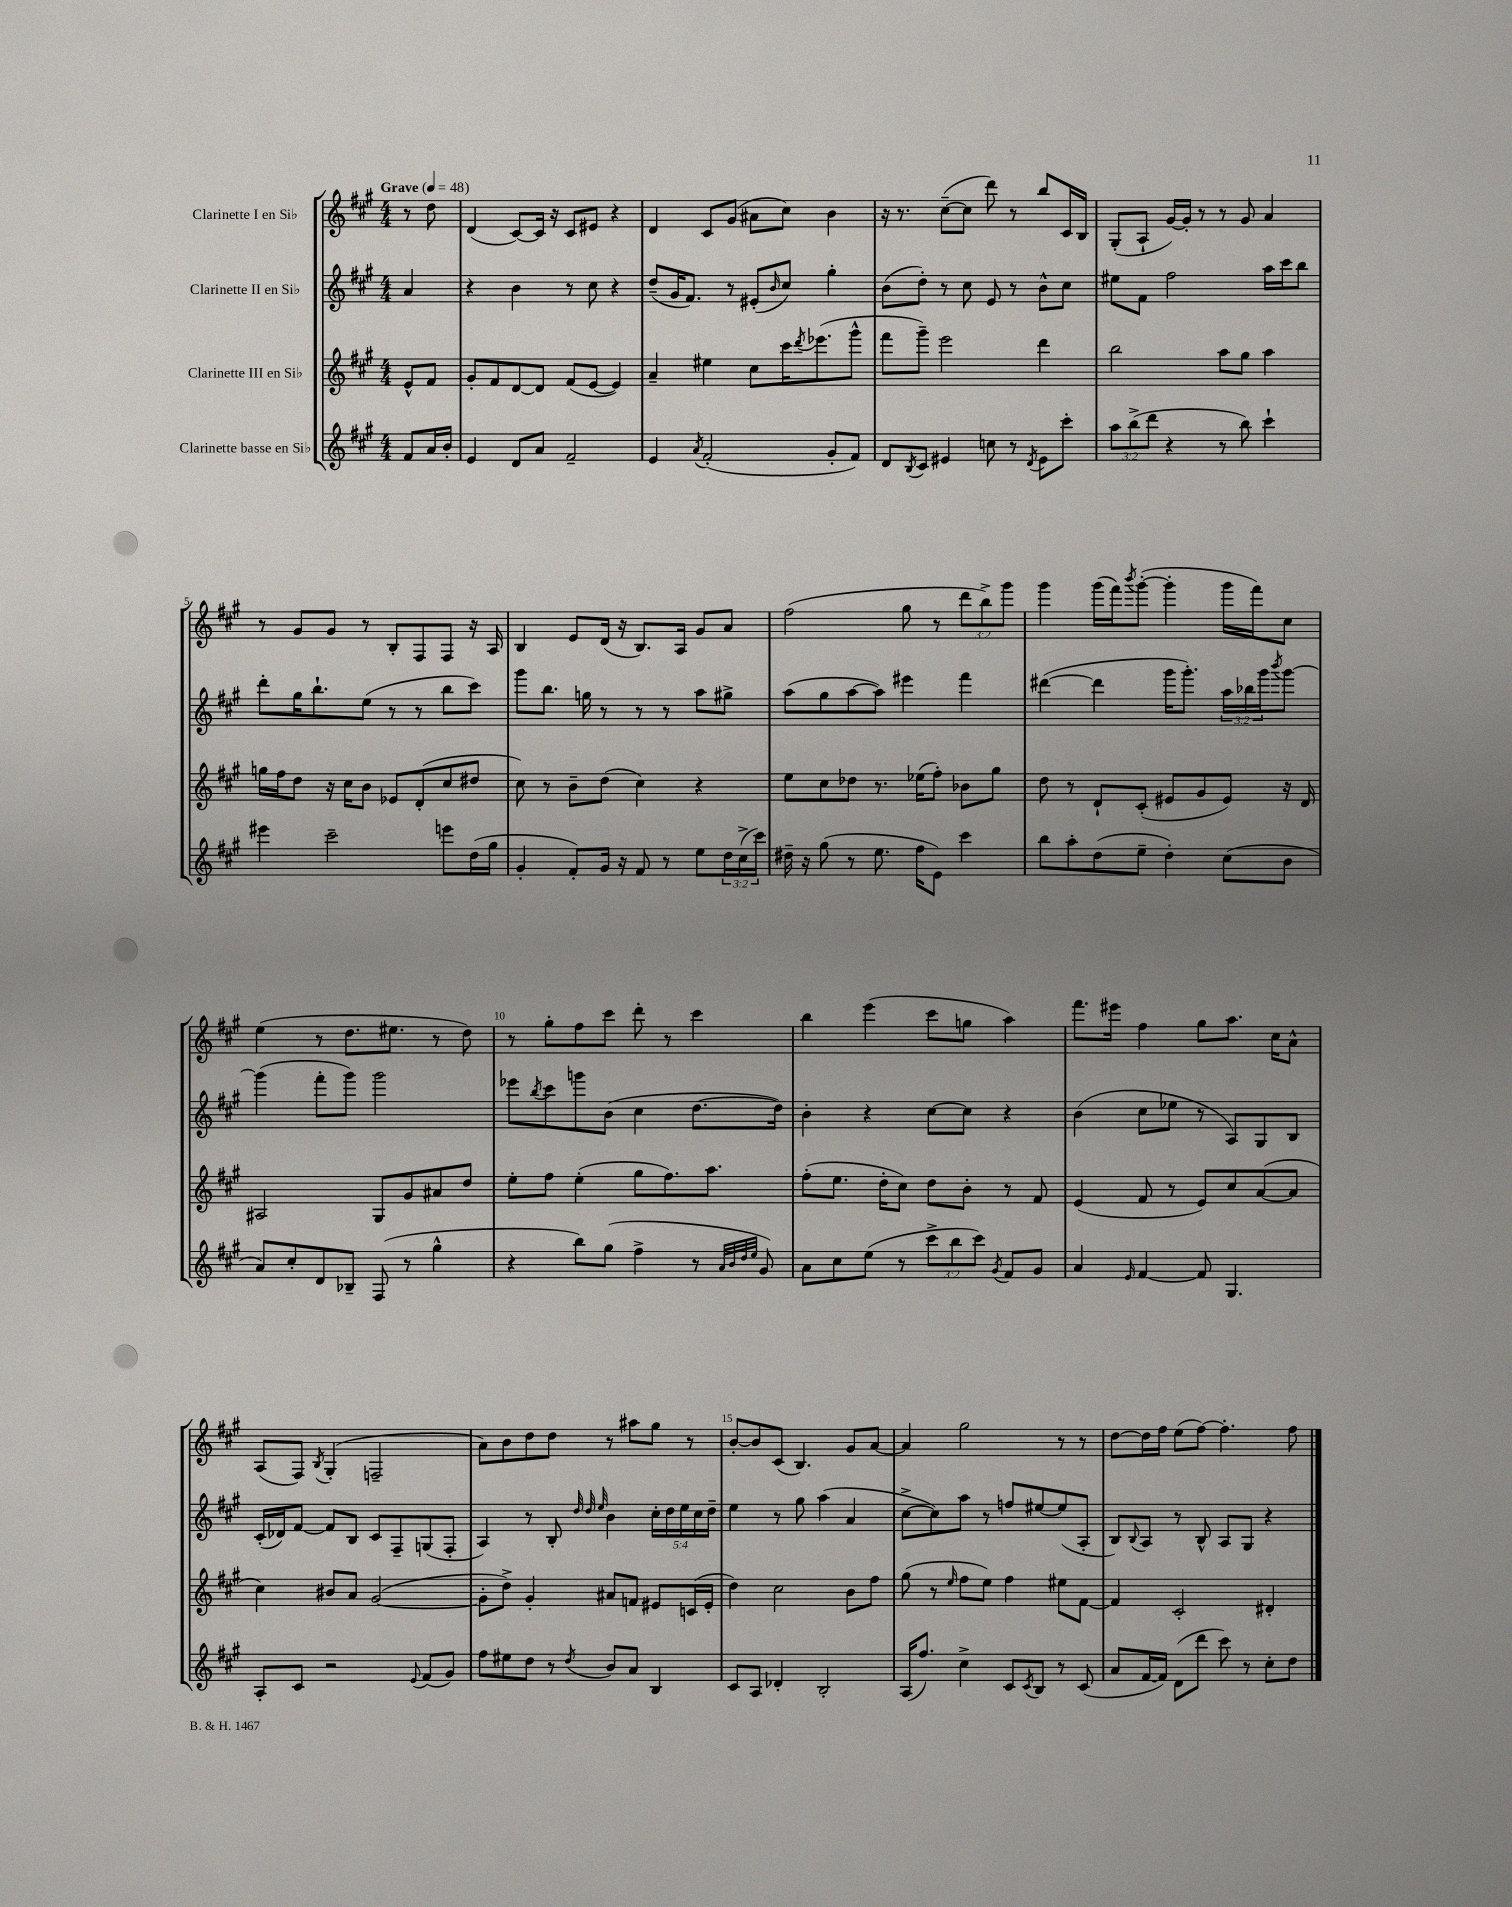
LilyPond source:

<<
\new StaffGroup <<
\new Staff = "s0" \with { instrumentName = "Clarinette I en Sib" } {
    \clef treble \key a \major \numericTimeSignature \time 4/4 \override Staff.TupletNumber.text = #tuplet-number::calc-fraction-text \partial 4 \tempo "Grave" 4 = 48
    r8 d''8 |
    d'4( cis'8~) cis'16 r16 cis'8 eis'8 r4 |
    d'4 cis'8 gis'8( ais'8 cis''8) b'4 |
    r16 r8. cis''8~--( cis''8 d'''8) r8 b''8 cis'16 b16 |
    gis8-.( a8-! gis'16~) gis'16-. r8 r8 gis'8 a'4 |
    r8 gis'8 gis'8 r8 b8-. fis8 fis8 r16 a16 |
    b4 e'8 d'16( r16 b8.) a16 gis'8 a'8 |
    fis''2( gis''8 r8 \tuplet 3/2 { d'''8 b''8->) gis'''8 } |
    gis'''4 gis'''16( fis'''16) \acciaccatura { b'''8 } gis'''8~-.( gis'''4-. gis'''16 fis'''16) cis''8 |
    e''4( r8 d''8. eis''8. r8 d''8) |
    r8 gis''8-. fis''8 cis'''8 d'''8-. r8 cis'''4 |
    b''4 e'''4( cis'''8 g''8 a''4) |
    fis'''8. eis'''16 fis''4 gis''8 a''8. cis''16 a'8-^ |
    a8( fis8) \acciaccatura { b8 } gis4-.( f2-- |
    a'8) b'8 d''8 d''8 r8 ais''8 gis''8 r8 |
    b'8~-. b'8 cis'8( b4.) gis'8 a'8~ |
    a'4 gis''2 r8 r8 |
    d''8~ d''16 fis''16 e''8( fis''8~) fis''4.-. fis''8 \bar "|." |
}
\new Staff = "s1" \with { instrumentName = "Clarinette II en Sib" } {
    \clef treble \key a \major \numericTimeSignature \time 4/4 \override Staff.TupletNumber.text = #tuplet-number::calc-fraction-text \partial 4
    a'4 |
    r4 b'4 r8 cis''8 r4 |
    d''8--( gis'16 fis'8.) r8 eis'8-.( \grace { b'16 } cis''8) gis''4-. |
    b'8( d''8-.) r8 cis''8 e'8 r8 b'8-^ cis''8 |
    eis''8 fis'8 fis''2 a''16 cis'''16 b''8 |
    d'''8-. gis''16 b''8.-! e''8( r8 r8 b''8 cis'''8) |
    gis'''8 b''8. g''16 r8 r8 r8 a''8 gis''8-> |
    a''8( gis''8 a''8~ a''8) eis'''4 fis'''4 |
    dis'''4~( dis'''4 gis'''16 gis'''8.-.) \tuplet 3/2 { a''16 bes''16 gis'''16 } \acciaccatura { b'''8 } gis'''8~ |
    gis'''4( fis'''8-. gis'''8) gis'''2 |
    ees'''8 \acciaccatura { b''8 } cis'''8 g'''8 b'8( cis''4 d''8.~ d''16) |
    b'4-. r4 cis''8~ cis''8 r4 |
    b'4( cis''8 ees''8 r8 a8) gis8 b8 |
    cis'16-.( des'16) fis'8~ fis'8 b8 cis'8 fis8-- g8( fis8-. |
    a4) r8 b8-. \grace { d''32 d''32 e''32 } b'4 \tuplet 5/4 { cis''16-. d''16 e''16 cis''16 d''16-- } |
    e''4 r8 gis''8 a''4( a'4 |
    cis''8~-> cis''8) a''8 r8 f''8 eis''8~ eis''8( a8-. |
    b8) \appoggiatura { b8 } a8 r8 b8-^ a8 gis8 r4 \bar "|." |
}
\new Staff = "s2" \with { instrumentName = "Clarinette III en Sib" } {
    \clef treble \key a \major \numericTimeSignature \time 4/4 \partial 4
    e'8-^ fis'8 |
    gis'8-. fis'8 d'8~ d'8 fis'8( e'8~ e'4) |
    a'4-- eis''4 cis''8 cis'''16 \acciaccatura { d'''8 } ees'''8.( gis'''8-^ |
    fis'''8 gis'''8--) e'''2 d'''4 |
    b''2 a''8 gis''8 a''4 |
    g''16 fis''16 d''8 r16 cis''16 b'8 ees'8 d'8-.( cis''8 dis''8 |
    cis''8) r8 b'8-- d''8( cis''4) r4 |
    e''8 cis''8 des''8 r8. ees''16( fis''8-.) bes'8 gis''8 |
    d''8 r8 d'8-! cis'8-.( eis'8 gis'8 eis'8) r16 d'16 |
    ais2 gis8 gis'8 ais'8 d''8 |
    e''8-. fis''8 e''4-.( gis''8 fis''8.) a''8. |
    fis''8-.( e''8. d''16-. cis''8) d''8 b'8-. r8 fis'8 |
    e'4( fis'8 r8 e'8) cis''8 a'8~( a'8 |
    cis''4) bis'8 a'8 gis'2~( |
    gis'8-. d''8->) gis'4-. ais'8 f'8 eis'8 c'16( eis'16-. |
    d''4) cis''2 b'8 fis''8 |
    gis''8( r8 \grace { e''16 } fis''8 e''8) fis''4 eis''8 fis'8~ |
    fis'4 cis'2-. dis'4-. \bar "|." |
}
\new Staff = "s3" \with { instrumentName = "Clarinette basse en Sib" } {
    \clef treble \key a \major \numericTimeSignature \time 4/4 \override Staff.TupletNumber.text = #tuplet-number::calc-fraction-text \partial 4
    fis'8 a'16 b'16-. |
    e'4 d'8 a'8 fis'2-- |
    e'4 \acciaccatura { a'8 } fis'2-.( gis'8-. fis'8) |
    d'8 \acciaccatura { b8 } cis'8 eis'4 c''8 r8 \acciaccatura { d'8 } eis'8 cis'''8-. |
    \tuplet 3/2 { a''8 b''8->( d'''8 } r4 r8 b''8) cis'''4-! |
    eis'''4 cis'''2-- e'''8 d''16( gis''16 |
    gis'4-. fis'8-.) gis'16 r16 fis'8 r8 e''8 \tuplet 3/2 { d''16 cis''16->( cis'''16) } |
    dis''16-- r16 gis''8( r8 e''8. fis''16 e'8) cis'''4 |
    b''8 a''8-. d''8( e''8-- d''4-.) cis''8( b'8 |
    a'8) cis''8-. d'8 bes8-- fis8( r8 gis''4-^ |
    r4 b''8) gis''8( fis''4-> r8 \grace { a'32 b'32 d''32 e''32 } gis'8) |
    a'8 cis''8 e''8( r8 \tuplet 3/2 { cis'''8-> b''8 cis'''8) } \acciaccatura { gis'8 } fis'8 gis'8 |
    a'4 \grace { e'16 } fis'4~ fis'8 gis4. |
    a8-. cis'8 r2 \appoggiatura { e'8 } fis'8( gis'8) |
    fis''8 eis''8 d''8 r8 \acciaccatura { d''8 } b'8 a'8 b4 |
    cis'8 a8 des'4-. b2-. |
    a16( fis''8.) cis''4-> cis'8 \acciaccatura { cis'8 } b8 r8 cis'8( |
    a'8 fis'16~ fis'16) d'8( d'''8 cis'''8) r8 cis''8-. d''8 \bar "|." |
}
>>
>>
\layout { \context { \Score \override BarNumber.break-visibility = ##(#f #t #t) barNumberVisibility = #(every-nth-bar-number-visible 5) } }
